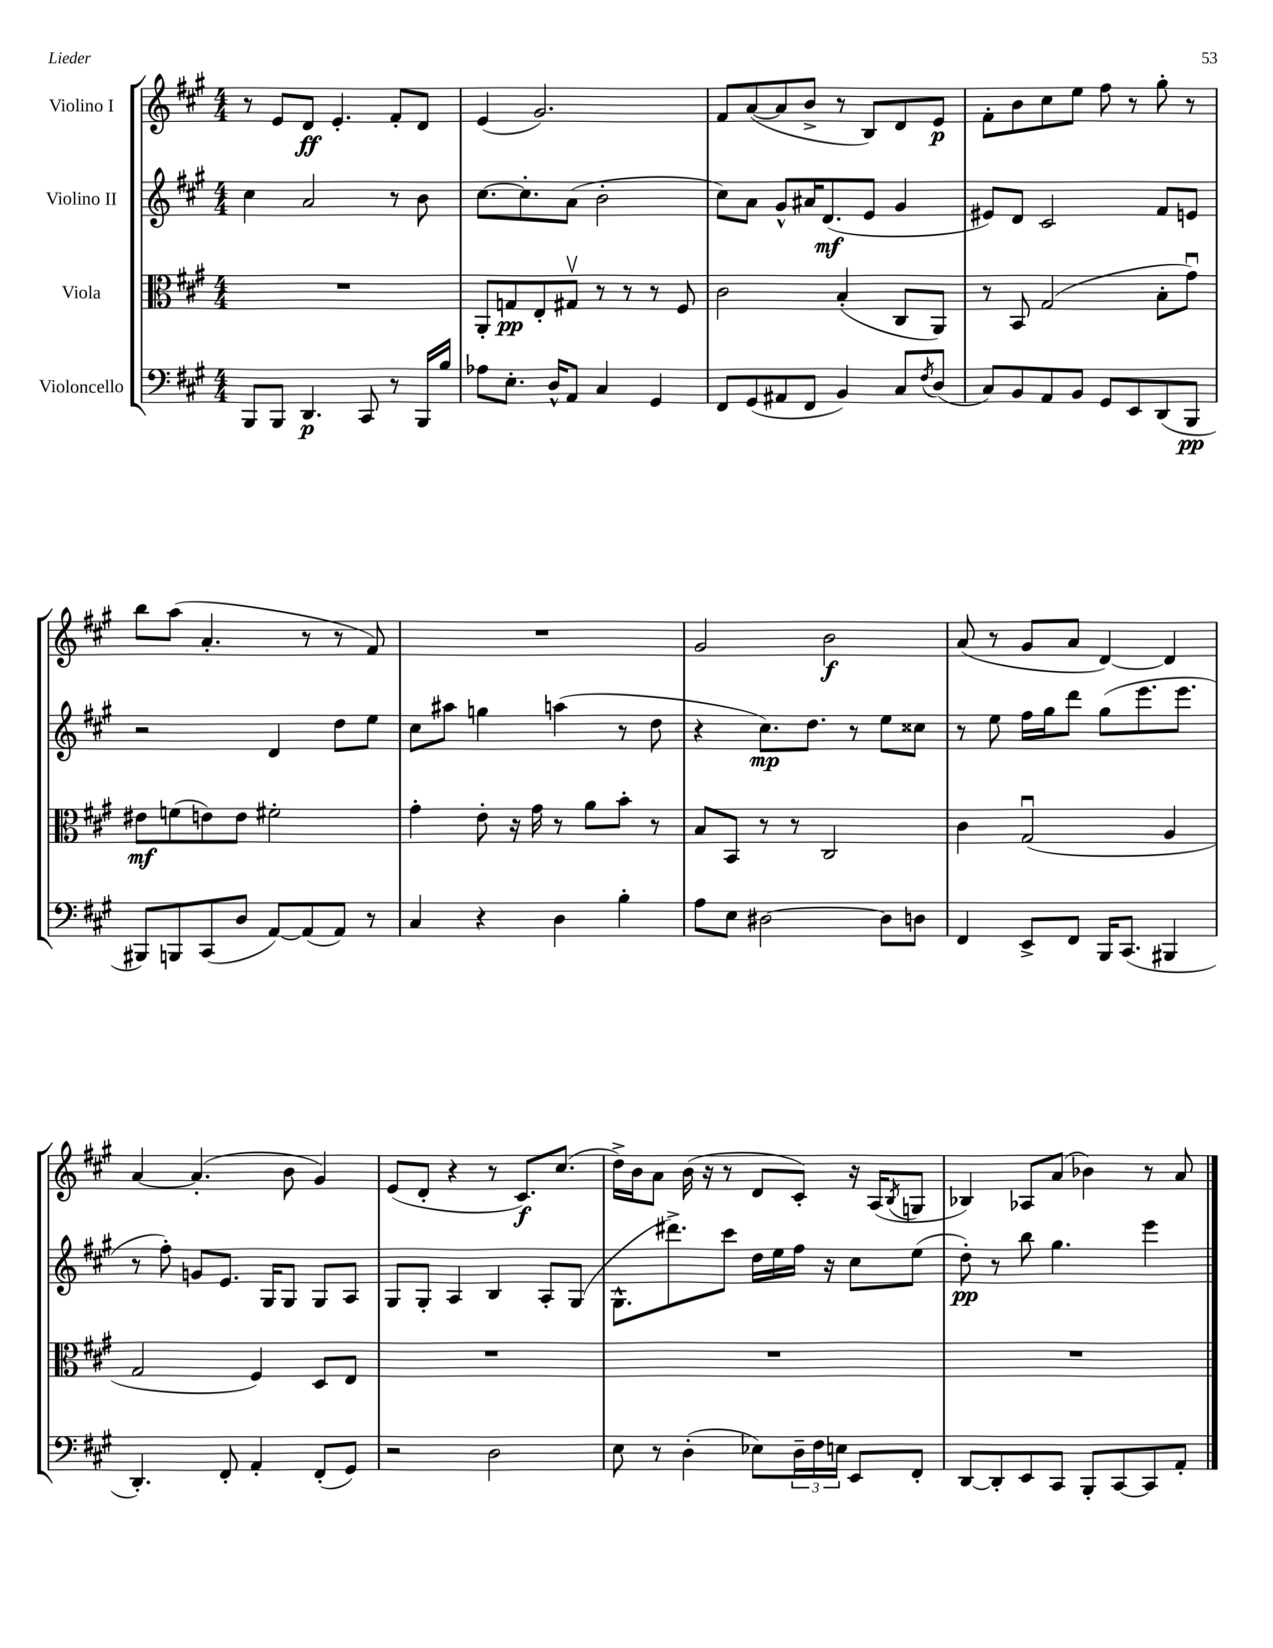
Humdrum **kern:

**kern	**dynam	**kern	**dynam	**kern	**dynam	**kern	**dynam
*part4	*part4	*part3	*part3	*part2	*part2	*part1	*part1
*staff4	*staff4	*staff3	*staff3	*staff2	*staff2	*staff1	*staff1
*I"Violoncello	*	*I"Viola	*	*I"Violino II	*	*I"Violino I	*
*clefF4	*	*clefC3	*	*clefG2	*	*clefG2	*
*k[f#c#g#]	*	*k[f#c#g#]	*	*k[f#c#g#]	*	*k[f#c#g#]	*
*M4/4	*	*M4/4	*	*M4/4	*	*M4/4	*
=72	=72	=72	=72	=72	=72	=72	=72
8BBB/L	.	1r	.	4cc#\	.	8r	.
8BBB/J	.	.	.	.	.	8e/L	.
4.DD/	p	.	.	2a/	.	8d/J	ff
.	.	.	.	.	.	4.e'/	.
8CC#/	.	.	.	.	.	.	.
8r	.	.	.	8r	.	8f#'/L	.
16BBB/LL	.	.	.	8b\	.	8d/J	.
16B/JJ	.	.	.	.	.	.	.
=73	=73	=73	=73	=73	=73	=73	=73
8A-X\L	.	8AA'/L	.	[8.cc#\L	.	(4e/	.
8.E'\J	.	8Gn/	pp	.	.	.	.
.	.	.	.	8.cc#'\]	.	.	.
.	.	8E'/	.	.	.	2.g#/)	.
16D^^/KL	.	.	.	.	.	.	.
8AA/J	.	8G#Xv/J	.	(8a\J	.	.	.
4C#/	.	8r	.	2b'\	.	.	.
.	.	8r	.	.	.	.	.
4GG#/	.	8r	.	.	.	.	.
.	.	8F#/	.	.	.	.	.
=74	=74	=74	=74	=74	=74	=74	=74
8FF#/L	.	2c#\	.	8cc#\L)	.	8f#/L	.
(8GG#/	.	.	.	8a\J	.	([8a/	.
8AA#X/	.	.	.	8g#^^/L	.	8a/]	.
8FF#/J	.	.	.	16a#X/K	.	8b^/J	.
.	.	.	.	(8.d/	mf	.	.
4BB/)	.	(4B'/	.	.	.	8r	.
.	.	.	.	8e/J	.	8B/L)	.
8C#/L	.	8C#/L	.	4g#/	.	8d/	.
8qF#/	.	.	.	.	.	.	.
(8D/J	.	8AA/J)	.	.	.	8e/J	p
=75	=75	=75	=75	=75	=75	=75	=75
8C#/L)	.	8r	.	8e#X/L)	.	8f#'\L	.
8BB/	.	8BB/	.	8d/J	.	8b\	.
8AA/	.	(2G#/	.	2c#/	.	8cc#\	.
8BB/J	.	.	.	.	.	8ee\J	.
8GG#/L	.	.	.	.	.	8ff#\	.
8EE/	.	.	.	.	.	8r	.
(8DD/	.	8B'\L	.	8f#/L	.	8gg#'\	.
8BBB/J	pp	8g#u\J)	.	8en/J	.	8r	.
!!LO:LB:g=z
=76	=76	=76	=76	=76	=76	=76	=76
8BBB#X/L)	.	8e#X\L	mf	2r	.	8bb\L	.
8BBBn/	.	(8fn\	.	.	.	(8aa\J	.
(8CC#/	.	8en\)	.	.	.	4.a'/	.
8D/J	.	8e\J	.	.	.	.	.
[8AA/L)	.	2f#X'\	.	4d/	.	.	.
(8AA/]	.	.	.	.	.	8r	.
8AA/J)	.	.	.	8dd\L	.	8r	.
8r	.	.	.	8ee\J	.	8f#/)	.
=77	=77	=77	=77	=77	=77	=77	=77
4C#/	.	4g#'\	.	8cc#\L	.	1r	.
.	.	.	.	8aa#X\J	.	.	.
4r	.	8e'\	.	4ggn\	.	.	.
.	.	16r	.	.	.	.	.
.	.	16g#\	.	.	.	.	.
4D\	.	8r	.	(4aan\	.	.	.
.	.	8a\L	.	.	.	.	.
4B'\	.	8b'\J	.	8r	.	.	.
.	.	8r	.	8dd\	.	.	.
=78	=78	=78	=78	=78	=78	=78	=78
8A\L	.	8B/L	.	4r	.	2g#/	.
8E\J	.	8BB/J	.	.	.	.	.
[2D#X\	.	8r	.	8.cc#\L)	mp	.	.
.	.	8r	.	.	.	.	.
.	.	.	.	8.dd\J	.	.	.
.	.	2C#/	.	.	.	2b\	f
.	.	.	.	8r	.	.	.
8D#\L]	.	.	.	8ee\L	.	.	.
8Dn\J	.	.	.	8cc##X\J	.	.	.
=79	=79	=79	=79	=79	=79	=79	=79
4FF#/	.	4c#\	.	8r	.	(8a/	.
.	.	.	.	8ee\	.	8r	.
8EE^/L	.	(2G#u/	.	16ff#\LL	.	8g#/L	.
.	.	.	.	16gg#\J	.	.	.
8FF#/J	.	.	.	8ddd\J	.	8a/J	.
16BBB/KL	.	.	.	(8gg#\L	.	[4d/)	.
(8.CC#/J	.	.	.	.	.	.	.
.	.	.	.	8.eee\	.	.	.
4BBB#X/	.	4A/	.	.	.	4d/]	.
.	.	.	.	8.eee\J	.	.	.
!!LO:LB:g=z
=80	=80	=80	=80	=80	=80	=80	=80
4.DD'/)	.	2G#/	.	8r	.	[4a/	.
.	.	.	.	8ff#'\)	.	.	.
.	.	.	.	8gn/L	.	(4.a'/]	.
8FF#'/	.	.	.	8.e/J	.	.	.
4AA'/	.	4F#/)	.	.	.	.	.
.	.	.	.	16G#/KL	.	.	.
.	.	.	.	8G#/J	.	8b\	.
(8FF#'/L	.	8D/L	.	8G#/L	.	4g#/)	.
8GG#/J)	.	8E/J	.	8A/J	.	.	.
=81	=81	=81	=81	=81	=81	=81	=81
2r	.	1r	.	8G#/L	.	(8e/L	.
.	.	.	.	8G#'/J	.	8d'/J	.
.	.	.	.	4A/	.	4r	.
2D\	.	.	.	4B/	.	8r	.
.	.	.	.	.	.	8.c#/L)	f
.	.	.	.	8A'/L	.	.	.
.	.	.	.	.	.	(8.cc#/J	.
.	.	.	.	(8G#/J	.	.	.
=82	=82	=82	=82	=82	=82	=82	=82
8E\	.	1r	.	8.G#^^\L	.	16dd^\LL)	.
.	.	.	.	.	.	16b\J	.
8r	.	.	.	.	.	8a\J	.
.	.	.	.	8.ddd#X^\)	.	.	.
(4D'\	.	.	.	.	.	(16b\	.
.	.	.	.	.	.	16r	.
.	.	.	.	8ccc#\J	.	8r	.
8E-X\L)	.	.	.	16dd\LL	.	8d/L	.
.	.	.	.	16ee\	.	.	.
24D~\L	.	.	.	16ff#\JJ	.	8c#'/J)	.
24F#\	.	.	.	.	.	.	.
.	.	.	.	16r	.	.	.
24En\JJ	.	.	.	.	.	.	.
8EE/L	.	.	.	8cc#\L	.	16r	.
.	.	.	.	.	.	(16A/KL	.
.	.	.	.	.	.	8qB/	.
8FF#'/J	.	.	.	(8ee\J	.	8Gn/J	.
=83	=83	=83	=83	=83	=83	=83	=83
[8DD/L	.	1r	.	8dd'\)	pp	4B-X/)	.
8DD'/]	.	.	.	8r	.	.	.
8EE/	.	.	.	8bb\	.	8A-X/L	.
8CC#/J	.	.	.	4.gg#\	.	(8a/J	.
8BBB'/L	.	.	.	.	.	4b-X\)	.
[8CC#/	.	.	.	.	.	.	.
8CC#/]	.	.	.	4eee\	.	8r	.
8AA'/J	.	.	.	.	.	8a/	.
==	==	==	==	==	==	==	==
*-	*-	*-	*-	*-	*-	*-	*-
